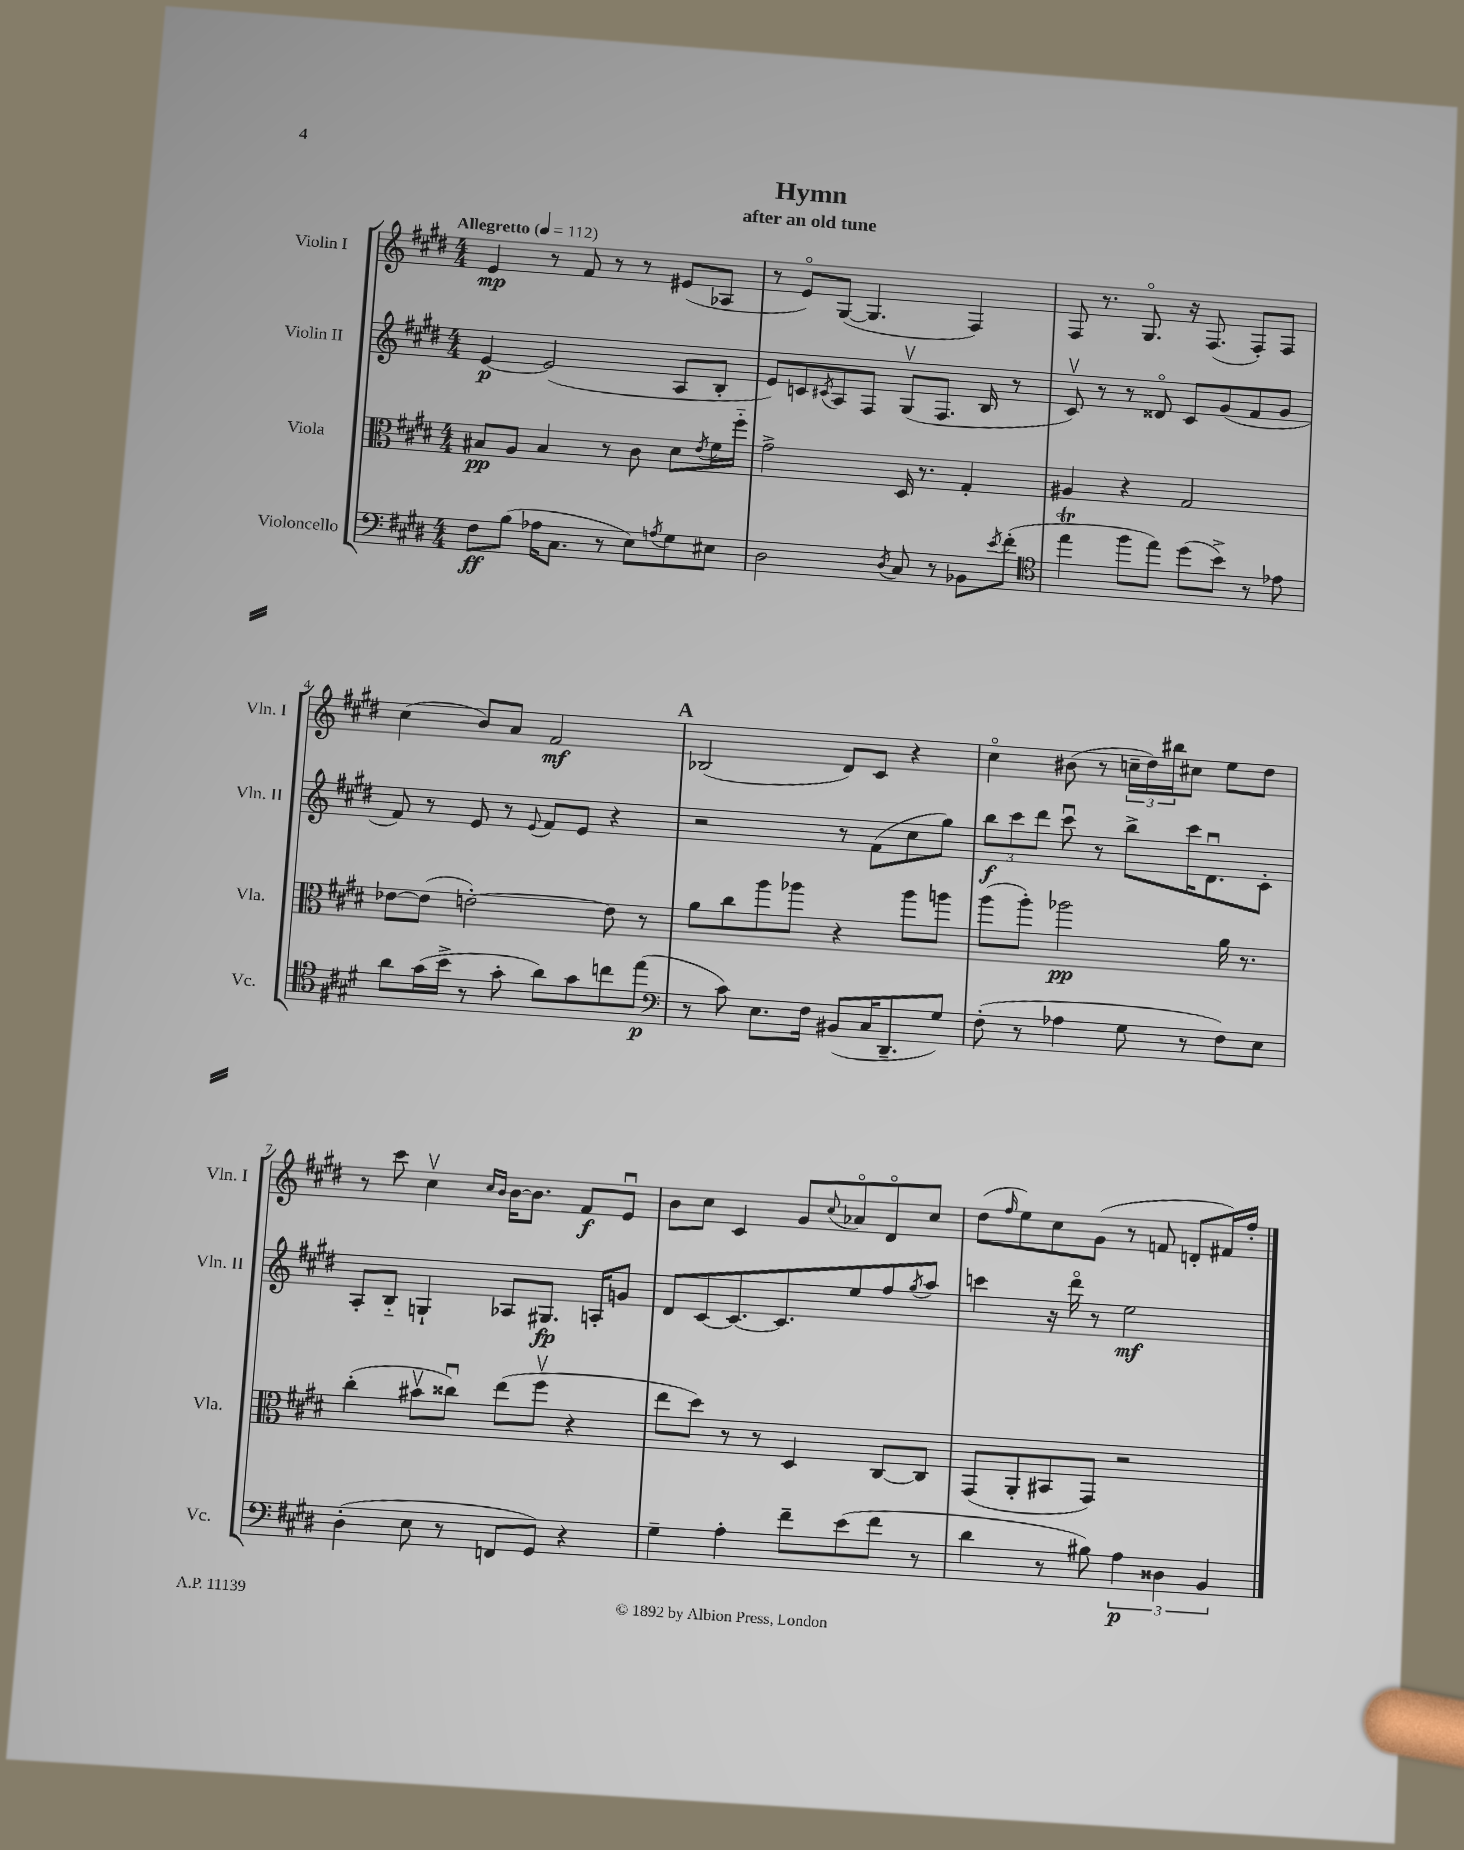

**kern	**dynam	**kern	**dynam	**kern	**dynam	**kern	**dynam
*part4	*part4	*part3	*part3	*part2	*part2	*part1	*part1
*staff4	*staff4	*staff3	*staff3	*staff2	*staff2	*staff1	*staff1
*I"Violoncello	*	*I"Viola	*	*I"Violin II	*	*I"Violin I	*
*I'Vc.	*	*I'Vla.	*	*I'Vln. II	*	*I'Vln. I	*
*clefF4	*	*clefC3	*	*clefG2	*	*clefG2	*
*k[f#c#g#d#]	*	*k[f#c#g#d#]	*	*k[f#c#g#d#]	*	*k[f#c#g#d#]	*
*M4/4	*	*M4/4	*	*M4/4	*	*M4/4	*
*MM112	*	*MM112	*	*MM112	*	*MM112	*
=1	=1	=1	=1	=1	=1	=1	=1
!	!	!	!	!	!	!LO:TX:a:B:t=Allegretto	!
8F#\L	ff	8B#X/L	pp	[4e/	p	4e/	mp
(8B\J	.	8A/J	.	.	.	.	.
16A-X\KL	.	4B#/	.	(2e/]	.	8r	.
8.C#\J	.	.	.	.	.	.	.
.	.	.	.	.	.	8f#/	.
8r	.	8r	.	.	.	8r	.
8E\L)	.	8c#\	.	.	.	8r	.
8qAn/	.	.	.	.	.	.	.
8G#\	.	8d#\L	.	8A/L	.	(8e#X/L	.
.	.	8qe/	.	.	.	.	.
8E#X\J	.	16f#\L	.	8B'/J	.	8A-X/J	.
.	.	16ff#\JJ	.	.	.	.	.
=2	=2	=2	=2	=2	=2	=2	=2
2D#\	.	2g#^\	.	8e/L)	.	8r	.
.	.	.	.	8cn/	.	8e/L)	.
.	.	.	.	8qc#X/	.	.	.
.	.	.	.	8A/	.	([8G#/J	.
.	.	.	.	8F#/J	.	4.G#/]	.
8qD#/	.	.	.	.	.	.	.
8C#/	.	16D#/	.	(8G#v/L	.	.	.
.	.	8.r	.	.	.	.	.
8r	.	.	.	8.F#/J	.	.	.
8BB-X\L	.	4G#'/	.	.	.	4F#/)	.
.	.	.	.	16B/	.	.	.
8qe/	.	.	.	.	.	.	.
(8f#'\J	.	.	.	8r	.	.	.
=3	=3	=3	=3	=3	=3	=3	=3
*clefC4	*	*	*	*	*	*	*
4eeT\	.	4A#X/	.	8c#v/)	.	8F#/	.
.	.	.	.	8r	.	8.r	.
8ff#\L	.	4r	.	8r	.	.	.
.	.	.	.	.	.	8.G#/	.
8ee\J)	.	.	.	8d##X/	.	.	.
(8dd#\L	.	2G#/	.	8c#/L	.	16r	.
.	.	.	.	.	.	(8.F#/	.
8b^\J)	.	.	.	(8g#/	.	.	.
8r	.	.	.	8f#/	.	8F#'/L)	.
8e-X\	.	.	.	8g#/J	.	8F#/J	.
!!LO:LB:g=z
=4	=4	=4	=4	=4	=4	=4	=4
8a\L	.	[8e-X\L	.	8f#/)	.	(4cc#\	.
(16g#\L	.	(8e-\J]	.	8r	.	.	.
16b^\JJ	.	.	.	.	.	.	.
8r	.	[2en'\)	.	8e/	.	8b/L)	.
8g#'\	.	.	.	8r	.	8a/J	.
.	.	.	.	8qqe/	.	.	.
8a\L)	.	.	.	8f#/L	.	2f#/	mf
8g#\	.	.	.	8e/J	.	.	.
8ccn\	.	8e\]	.	4r	.	.	.
(8ee\J	p	8r	.	.	.	.	.
!!LO:REH:place=s1:t=A
=5	=5	=5	=5	=5	=5	=5	=5
*clefF4	*	*	*	*	*	*	*
8r	.	8a\L	.	2r	.	(2B-X/	.
8c#\)	.	8cc#\	.	.	.	.	.
8.E\L	.	8aa\	.	.	.	.	.
.	.	8aa-X\J	.	.	.	.	.
16F#\Jk	.	.	.	.	.	.	.
(8BB#X/L	.	4r	.	8r	.	8d#/L)	.
16C#/K	.	.	.	(8f#\L	.	8c#/J	.
8.DD#~/	.	.	.	.	.	.	.
.	.	8aa-\L	.	8cc#\	.	4r	.
8G#/J)	.	8aan\J	.	8gg#\J)	.	.	.
=6	=6	=6	=6	=6	=6	=6	=6
(8F#'\	.	(8aa\L	.	12bb\L	f	4cc#\	.
.	.	.	.	12ccc#\	.	.	.
8r	.	8aa'\J)	.	.	.	.	.
.	.	.	.	12ddd#\J	.	.	.
4A-X\	.	2aa-X\	pp	8ccc#u\	.	(8b#X\	.
.	.	.	.	8r	.	8r	.
8G#\	.	.	.	8bb^\L	.	24ccn~\LL	.
.	.	.	.	.	.	24dd#\)	.
.	.	.	.	.	.	24bb#X\J	.
8r	.	.	.	16ccc#\K	.	8cc#X\J	.
.	.	.	.	8.d#u\	.	.	.
8F#\L)	.	16a\	.	.	.	8ee\L	.
.	.	8.r	.	.	.	.	.
8E\J	.	.	.	8c#'\J	.	8dd#\J	.
!!LO:LB:g=z
=7	=7	=7	=7	=7	=7	=7	=7
(4D#'\	.	(4cc#'\	.	8A'/L	.	8r	.
.	.	.	.	8B/J	.	8ccc#\	.
8E\	.	8b#Xv\L	.	4Gn`/	.	4cc#v\	.
8r	.	8cc##Xu\J)	.	.	.	.	.
.	.	.	.	.	.	16qqcc#/LL	.
.	.	.	.	.	.	16qqb/JJ	.
8FFn/L	.	(8ee\L	.	8A-X/L	.	[16b\KL	.
.	.	.	.	.	.	8.b\J]	.
8GG#/J)	.	8ff#v\J	.	8.G#X/J	fp	.	.
4r	.	4r	.	.	.	8f#/L	f
.	.	.	.	16An'/KL	.	.	.
.	.	.	.	8gn/J	.	8eu/J	.
=8	=8	=8	=8	=8	=8	=8	=8
4G#~\	.	8ee\L	.	8d#/L	.	8b\L	.
.	.	8dd#\J)	.	[8c#/	.	8cc#\J	.
4A'\	.	8r	.	8.c#/_	.	4c#/	.
.	.	8r	.	.	.	.	.
.	.	.	.	8.c#/]	.	.	.
8f#~\L	.	4D#/	.	.	.	8g#/L	.
.	.	.	.	.	.	8qqcc#/	.
(8e\	.	.	.	8ee/	.	8a-X/	.
8f#\J	.	[8C#/L	.	8ff#/	.	8d#/	.
.	.	.	.	8qgg#/	.	.	.
8r	.	8C#/J]	.	8aa/J	.	8cc#/J	.
=9	=9	=9	=9	=9	=9	=9	=9
4d#\	.	(8GG#/L	.	4cccn\	.	(8dd#\L	.
.	.	.	.	.	.	16qqff#/	.
.	.	8AA'/	.	.	.	8ee\)	.
8r	.	8BB#X/	.	16r	.	8cc#\	.
.	.	.	.	16ddd#\	.	.	.
8B#X\)	.	8GG#/J)	.	8r	.	(8g#\J	.
6A\	p	2r	.	2ee\	mf	8r	.
.	.	.	.	.	.	8fn/	.
6D##X\	.	.	.	.	.	.	.
.	.	.	.	.	.	8dn'/L	.
6BB/	.	.	.	.	.	.	.
.	.	.	.	.	.	16f#X/L)	.
.	.	.	.	.	.	16ff#'/JJ	.
==	==	==	==	==	==	==	==
*-	*-	*-	*-	*-	*-	*-	*-
